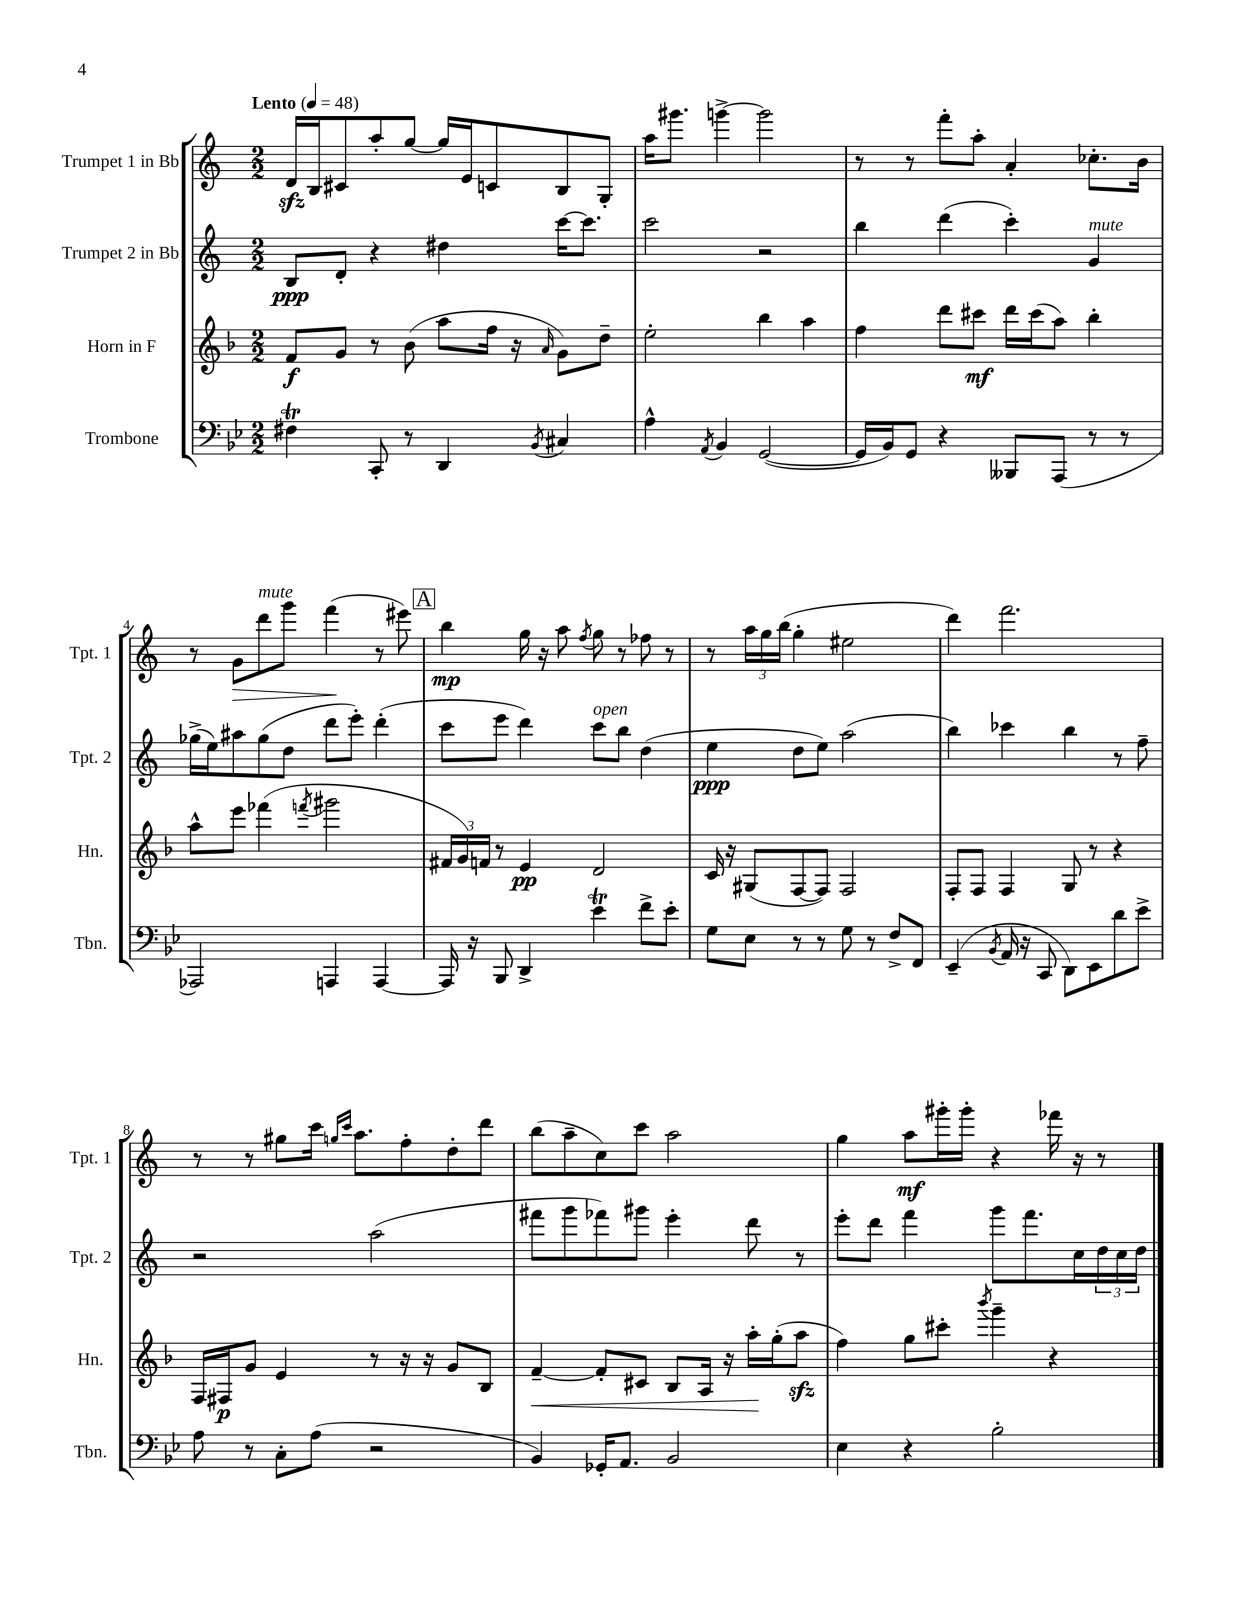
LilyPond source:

<<
\new StaffGroup <<
\new Staff = "s0" \with { instrumentName = "Trumpet 1 in Bb" shortInstrumentName = "Tpt. 1" } {
    \clef treble \key c \major \numericTimeSignature \time 2/2 \tempo "Lento" 4 = 48
    d'16\sfz b16 cis'8 a''8-. g''8~ g''16 e'16 c'8 b8 g8-. |
    a''16 gis'''8. g'''4~-> g'''2 |
    r8 r8 f'''8-. a''8-. a'4-. ces''8.-. b'16 |
    r8 g'8\> d'''8^\markup { \italic "mute" } g'''8 f'''4\!( r8 eis'''8) |
    \mark \markup { \box "A" } b''4\mp g''16 r16 a''8 \acciaccatura { f''8 } g''8 r8 fes''8 r8 |
    r8 \tuplet 3/2 { a''16 g''16 b''16( } g''4-. eis''2 |
    d'''4) f'''2. |
    r8 r8 gis''8 c'''16 \grace { g''16 c'''16 } a''8. f''8-. d''8-. d'''8 |
    b''8( a''8-- c''8) c'''8 a''2 |
    g''4 a''8\mf gis'''16-. gis'''16-. r4 fes'''16 r16 r8 \bar "|." |
}
\new Staff = "s1" \with { instrumentName = "Trumpet 2 in Bb" shortInstrumentName = "Tpt. 2" } {
    \clef treble \key c \major \numericTimeSignature \time 2/2
    b8\ppp d'8-. r4 dis''4 c'''16~ c'''8. |
    c'''2 r2 |
    b''4 d'''4( c'''4-.) g'4^\markup { \italic "mute" } |
    ges''16->( e''16) ais''8 ges''8( d''8 d'''8 e'''8-.) d'''4-.( |
    \mark \markup { \box "A" } c'''8 e'''8 d'''4) c'''8^\markup { \italic "open" } b''8 d''4( |
    e''4\ppp d''8 e''8) a''2( |
    b''4) ces'''4 b''4 r8 f''8-- |
    r2 a''2( |
    fis'''8 g'''8 fes'''8) gis'''8 e'''4-. d'''8 r8 |
    e'''8-. d'''8 f'''4 g'''8 f'''8. c''16 \tuplet 3/2 { d''16 c''16 d''16 } \bar "|." |
}
\new Staff = "s2" \with { instrumentName = "Horn in F" shortInstrumentName = "Hn." } {
    \clef treble \key f \major \numericTimeSignature \time 2/2
    f'8\f g'8 r8 bes'8( a''8 f''16 r16 \grace { a'16 } g'8) d''8-- |
    e''2-. bes''4 a''4 |
    f''4 d'''8 cis'''8\mf d'''16 cis'''16( a''8) bes''4-. |
    a''8-^ e'''8 fes'''4( \acciaccatura { f'''8 } gis'''2 |
    \mark \markup { \box "A" } \tuplet 3/2 { fis'16 g'16) f'16 } r8 e'4\pp d'2 |
    c'16 r16 gis8( f8~ f8) f2 |
    f8-. f8 f4 g8 r8 r4 |
    f16 fis16\p g'8 e'4 r8 r16 r16 g'8 bes8 |
    f'4~--\< f'8-. cis'8 bes8 a16 r16 a''16-.\! g''16-.( a''8\sfz |
    f''4) g''8 cis'''8-. \acciaccatura { bes'''8 } g'''4-- r4 \bar "|." |
}
\new Staff = "s3" \with { instrumentName = "Trombone" shortInstrumentName = "Tbn." } {
    \clef bass \key bes \major \numericTimeSignature \time 2/2
    fis4\trill c,8-. r8 d,4 \acciaccatura { bes,8 } cis4 |
    a4-^ \acciaccatura { a,8 } bes,4 g,2~( |
    g,16 bes,16) g,8 r4 beses,,8 a,,8( r8 r8 |
    aes,,2) a,,4 a,,4~ |
    \mark \markup { \box "A" } a,,16 r16 bes,,8 d,4-> ees'4\trill f'8-> ees'8-. |
    g8 ees8 r8 r8 g8 r8 f8-> f,8 |
    ees,4--( \acciaccatura { bes,8 } a,16 r16 c,8 d,8) ees,8 d'8 ees'8-> |
    a8 r8 c8-. a8( r2 |
    bes,4) ges,16-. a,8. bes,2 |
    ees4 r4 bes2-. \bar "|." |
}
>>
>>
